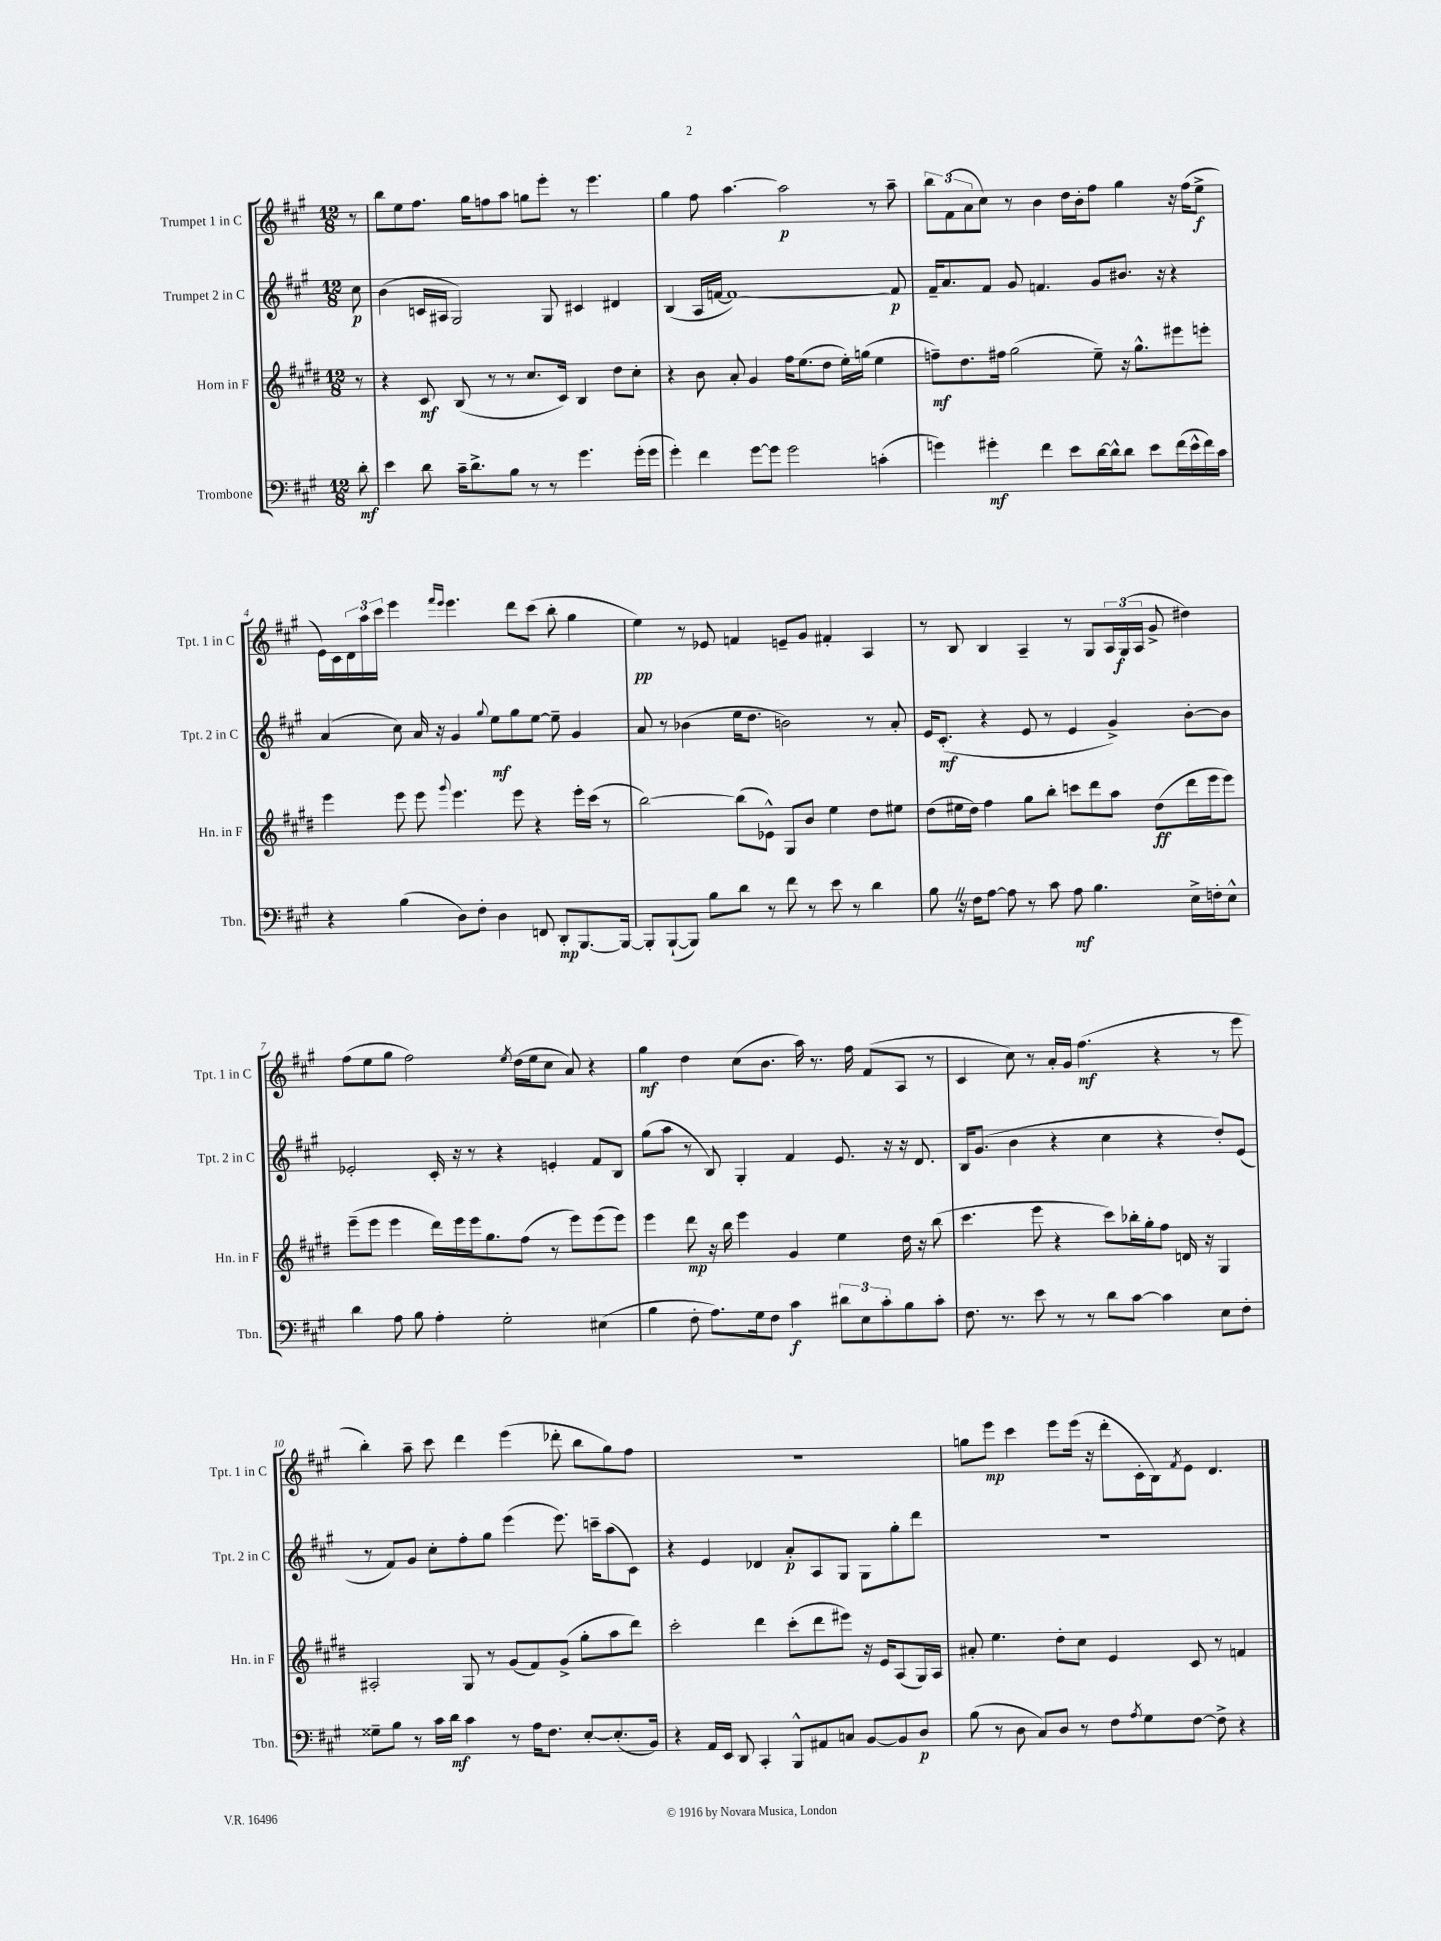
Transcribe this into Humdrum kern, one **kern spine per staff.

**kern	**dynam	**kern	**dynam	**kern	**dynam	**kern	**dynam
*part4	*part4	*part3	*part3	*part2	*part2	*part1	*part1
*staff4	*staff4	*staff3	*staff3	*staff2	*staff2	*staff1	*staff1
*I"Trombone	*	*I"Horn in F	*	*I"Trumpet 2 in C	*	*I"Trumpet 1 in C	*
*I'Tbn.	*	*I'Hn. in F	*	*I'Tpt. 2 in C	*	*I'Tpt. 1 in C	*
*clefF4	*	*clefG2	*	*clefG2	*	*clefG2	*
*k[f#c#g#]	*	*k[f#c#g#d#]	*	*k[f#c#g#]	*	*k[f#c#g#]	*
*M12/8	*	*M12/8	*	*M12/8	*	*M12/8	*
=	=	=	=	=	=	=	=
8d'\	mf	8r	.	8cc#\	p	8r	.
=1	=1	=1	=1	=1	=1	=1	=1
4e\	.	4r	.	(4b\	.	8bb\L	.
.	.	.	.	.	.	8ee\	.
8d\	.	8c#/	mf	16cn/LL	.	8.ff#\J	.
.	.	.	.	16A#X/JJ	.	.	.
16c#~\KL	.	(8B/	.	2G#/)	.	.	.
8.d^\	.	.	.	.	.	16gg#\KL	.
.	.	8r	.	.	.	8ffn\	.
8B\J	.	8r	.	.	.	8aa\J	.
8r	.	8.cc#/L	.	.	.	8ggn\L	.
8r	.	.	.	8G#/	.	8eee'\J	.
.	.	16c#/Jk)	.	.	.	.	.
4.g#\	.	4B/	.	4c#X/	.	8r	.
.	.	.	.	.	.	4.eee\	.
.	.	8dd#\L	.	4d#X/	.	.	.
(16g#'\LL	.	8cc#'\J	.	.	.	.	.
16g#\JJ	.	.	.	.	.	.	.
=2	=2	=2	=2	=2	=2	=2	=2
4g#'\)	.	4r	.	(4B/	.	4gg#\	.
4f#\	.	8b\	.	16A/LL	.	8ff#\	.
.	.	.	.	[16fn/JJ	.	.	.
.	.	8a'/	.	1f_)	.	[4.aa\	.
[8g#\L	.	4g#/	.	.	.	.	.
8g#\J]	.	.	.	.	.	.	.
2g#\	.	16ff#\KL	.	.	.	2aa\]	p
.	.	(8.ee\	.	.	.	.	.
.	.	8dd#\J	.	.	.	.	.
.	.	16ee'\LL)	.	.	.	.	.
.	.	(16ggn\JJ	.	.	.	.	.
(4cn'\	.	4ee\	.	.	.	8r	.
.	.	.	.	8f/]	p	8aa~\	.
=3	=3	=3	=3	=3	=3	=3	=3
4gn\)	.	8ffn~\L)	mf	16f#~/KL	.	12bb\L	.
.	.	.	.	8.a/	.	.	.
.	.	.	.	.	.	(12f#\	.
.	.	8.dd#\	.	.	.	.	.
.	.	.	.	.	.	12a\	.
4g#X'\	mf	.	.	8f#/J	.	8cc#\J)	.
.	.	16ff#X\Jk	.	.	.	.	.
.	.	(2gg#\	.	8g#/	.	8r	.
4f#\	.	.	.	4.fn/	.	4b\	.
8e\L	.	.	.	.	.	16dd\LL	.
.	.	.	.	.	.	16b'\J	.
[16d\L	.	8ee~\)	.	8g#/L	.	8ff#\J	.
16d^^\J]	.	.	.	.	.	.	.
8d\J	.	16r	.	8.b#X/J	.	4gg#\	.
.	.	8.gg#^^\L	.	.	.	.	.
8e\L	.	.	.	.	.	.	.
.	.	.	.	16r	.	.	.
(16f#\L	.	8eee#X\	.	4r	.	16r	.
16e^^\	.	.	.	.	.	(16ff#\KL	.
16f#\)	.	8eeen'\J	.	.	.	8ee^\J	f
16c#\JJ	.	.	.	.	.	.	.
!!LO:LB:g=z
=4	=4	=4	=4	=4	=4	=4	=4
4r	.	4eee\	.	(4a/	.	16e\LL)	.
.	.	.	.	.	.	16c#\	.
.	.	.	.	.	.	24d\	.
.	.	.	.	.	.	24aa\	.
.	.	.	.	.	.	24ccc#\JJ	.
(4B\	.	8eee\	.	8cc#\)	.	4eee\	.
.	.	8eee\	.	16a/	.	.	.
.	.	.	.	16r	.	.	.
.	.	.	.	.	.	16qqfff#/LL	.
.	.	8qqggg#/	.	.	.	16qqeee/JJ	.
8D\L)	.	4.eee\	.	4g#/	.	4.eee\	.
8F#'\J	.	.	.	.	.	.	.
.	.	.	.	8qqgg#/	.	.	.
4D\	.	.	.	8ee\L	mf	.	.
.	.	8eee\	.	8gg#\	.	8ddd\L	.
8FFn/	.	4r	.	[8ee\J	.	(8ccc#\J	.
8DD'/L	mp	.	.	8ee~\]	.	8bb'\	.
[8.BBB/	.	16eee'\LL	.	4g#/	.	4gg#\	.
.	.	(16ccc#\JJ	.	.	.	.	.
.	.	8r	.	.	.	.	.
16BBB/Jk_	.	.	.	.	.	.	.
=5	=5	=5	=5	=5	=5	=5	=5
8BBB'/L]	.	[2bb\)	.	8a/	.	4ee\)	pp
([8BBB`/	.	.	.	8r	.	.	.
8BBB/J])	.	.	.	(4b-X\	.	8r	.
8B\L	.	.	.	.	.	8e-X/	.
8d\J	.	(8bb\L]	.	16ee\KL	.	4fn/	.
.	.	.	.	8.dd\J	.	.	.
8r	.	8e-X^^\J)	.	.	.	.	.
8f#\	.	8G#/L	.	2bn\)	.	8en~/L	.
8r	.	8b/J	.	.	.	8g#/J	.
8e\	.	4ee\	.	.	.	4f#X'/	.
8r	.	.	.	.	.	.	.
4d\	.	8dd#\L	.	8r	.	4A/	.
.	.	8ee#X\J	.	8a'/	.	.	.
=6	=6	=6	=6	=6	=6	=6	=6
8BZ\	.	(8dd#\L	.	16e/KL	.	8r	.
.	.	.	.	(8.c#'/J	mf	.	.
16r	.	16ee#X\L	.	.	.	8B/	.
16F#\KL	.	16dd#\JJ)	.	.	.	.	.
[8A\J	.	4ff#\	.	4r	.	4B/	.
8A\]	.	.	.	.	.	.	.
8r	.	8gg#\L	.	8e/	.	4A~/	.
8c#\	.	8bb'\J	.	8r	.	.	.
8A\	mf	8cccn\L	.	4e/	.	8r	.
4.B\	.	8ddd#\	.	.	.	8G#/L	.
.	.	8aa\J	.	4g#^/)	.	24A/L	.
.	.	.	.	.	.	(24G#/	f
.	.	.	.	.	.	24A/JJ	.
.	.	(8dd#\L	ff	.	.	8g#^/	.
16E^\LL	.	16ddd#\L	.	[8b'\L	.	4dd#X\)	.
16Fn'\J	.	16eee\J	.	.	.	.	.
8E^^\J	.	8eee\J)	.	8b\J]	.	.	.
!!LO:LB:g=z
=7	=7	=7	=7	=7	=7	=7	=7
4d\	.	(8eee~\L	.	2e-X'/	.	(8ff#\L	.
.	.	8eee\J	.	.	.	8ee\	.
8A\	.	4eee\	.	.	.	8gg#\J	.
8B\	.	.	.	.	.	2ff#\)	.
4A'\	.	16ddd#\LL)	.	16c#'/	.	.	.
.	.	16eee\	.	16r	.	.	.
.	.	16eee\J	.	8r	.	.	.
.	.	8.gg#\	.	.	.	.	.
2G#'\	.	.	.	4r	.	.	.
.	.	.	.	.	.	8qee/	.
.	.	(8ff#\J	.	.	.	(16dd\LL	.
.	.	.	.	.	.	16ee\J	.
.	.	8r	.	4en'/	.	8cc#\J	.
.	.	8eee\L)	.	.	.	8a/)	.
(4E#X\	.	(8eee\	.	8f#/L	.	4r	.
.	.	8eee\J)	.	8B/J	.	.	.
=8	=8	=8	=8	=8	=8	=8	=8
4B\	.	4eee\	.	(8gg#\L	.	4gg#\	mf
.	.	.	.	8aa\J	.	.	.
8F#'\	.	8ddd#\	mp	8r	.	4dd\	.
8.A\L)	.	16r	.	8B/)	.	.	.
.	.	16bb\	.	.	.	.	.
.	.	4eee\	.	4G#'/	.	(8cc#\L	.
16G#\k	.	.	.	.	.	.	.
8F#\J	.	.	.	.	.	8.b\J	.
4c#\	f	4g#/	.	4f#/	.	.	.
.	.	.	.	.	.	16aa\)	.
.	.	.	.	.	.	8.r	.
12d#X\L	.	4ee\	.	8.e/	.	.	.
.	.	.	.	.	.	16ff#\	.
12E\	.	.	.	.	.	.	.
.	.	.	.	.	.	(8f#/L	.
12c#'\	.	.	.	.	.	.	.
.	.	.	.	16r	.	.	.
8B\	.	16dd#\	.	16r	.	8A/J	.
.	.	16r	.	8.d/	.	.	.
8c#'\J	.	(8bb\	.	.	.	8r	.
=9	=9	=9	=9	=9	=9	=9	=9
8.F#\	.	4.ccc#\	.	16B/KL	.	4c#/	.
.	.	.	.	(8.g#/J	.	.	.
8.r	.	.	.	.	.	.	.
.	.	.	.	4b\	.	8cc#\)	.
8e\	.	8eee\	.	.	.	8r	.
8r	.	4r	.	4r	.	16a'/LL	.
.	.	.	.	.	.	16g#/JJ	.
8r	.	.	.	.	.	(4.ff#\	mf
8d\L	.	8ccc#\L)	.	4cc#\	.	.	.
[8c#\J	.	16bb-X'\L	.	.	.	.	.
.	.	16gg#'\J	.	.	.	.	.
4c#\]	.	8ff#\J	.	4r	.	4r	.
.	.	16dn/	.	.	.	.	.
.	.	16r	.	.	.	.	.
8E\L	.	4G#/	.	8dd'/L)	.	8r	.
8F#'\J	.	.	.	(8e/J	.	8eee\	.
!!LO:LB:g=z
=10	=10	=10	=10	=10	=10	=10	=10
8G##X~\L	.	2A#X'/	.	8r	.	4bb'\)	.
8B\J	.	.	.	8f#/L)	.	.	.
8r	.	.	.	8g#/J	.	8aa~\	.
16c#\LL	.	.	.	8cc#'\L	.	8ccc#\	.
16d\JJ	mf	.	.	.	.	.	.
4c#\	.	8G#/	.	8ff#'\	.	4ddd\	.
.	.	8r	.	8gg#\J	.	.	.
8r	.	(8g#/L	.	(4eee\	.	(4eee\	.
16A\KL	.	8f#/)	.	.	.	.	.
8.F#\J	.	.	.	.	.	.	.
.	.	(8g#^/J	.	8.eee\)	.	8ddd-X'\	.
[8E'/L	.	8gg#'\L	.	.	.	8bb\L	.
.	.	.	.	16cccn~\KL	.	.	.
(8.E'/]	.	8aa\	.	(8aa\	.	8gg#\)	.
.	.	8ddd#\J)	.	8c#\J)	.	8ff#\J	.
16BB/Jk)	.	.	.	.	.	.	.
=11	=11	=11	=11	=11	=11	=11	=11
4r	.	2ccc#'\	.	4r	.	1.r	.
16AA/LL	.	.	.	4e/	.	.	.
16EE/JJ	.	.	.	.	.	.	.
8DD/	.	.	.	.	.	.	.
4CC#'/	.	4ddd#\	.	4d-X/	.	.	.
8BBB^^/L	.	(8ccc#'\L	.	8a'/L	p	.	.
8AA#X/	.	8ddd#\	.	8A/	.	.	.
8Cn/J	.	8eee#X\J)	.	8G#/J	.	.	.
[8BB/L	.	16r	.	8G#\L	.	.	.
.	.	16e/KL	.	.	.	.	.
8BB/]	.	(8A/	.	8gg#'\	.	.	.
8D/J	p	16G#/L)	.	8ddd\J	.	.	.
.	.	16A/JJ	.	.	.	.	.
=12	=12	=12	=12	=12	=12	=12	=12
(8B\	.	8a#X'/	.	1.r	.	8ggn\L	.
8r	.	4.ee\	.	.	.	8eee\J	mp
8D\	.	.	.	.	.	4ccc#\	.
8C#/L)	.	.	.	.	.	.	.
8D/J	.	8dd#'\L	.	.	.	8eee\L	.
8r	.	8cc#\J	.	.	.	(16eee\Jk	.
.	.	.	.	.	.	16r	.
8F#\L	.	4e/	.	.	.	8ddd'\L	.
8qA/	.	.	.	.	.	.	.
8G#\	.	.	.	.	.	16c#'\L	.
.	.	.	.	.	.	16B\J)	.
.	.	.	.	.	.	8qf#/	.
[8F#\J	.	8c#/	.	.	.	8e\J	.
8F#^\]	.	8r	.	.	.	4.d/	.
4r	.	4fn/	.	.	.	.	.
==	==	==	==	==	==	==	==
*-	*-	*-	*-	*-	*-	*-	*-
